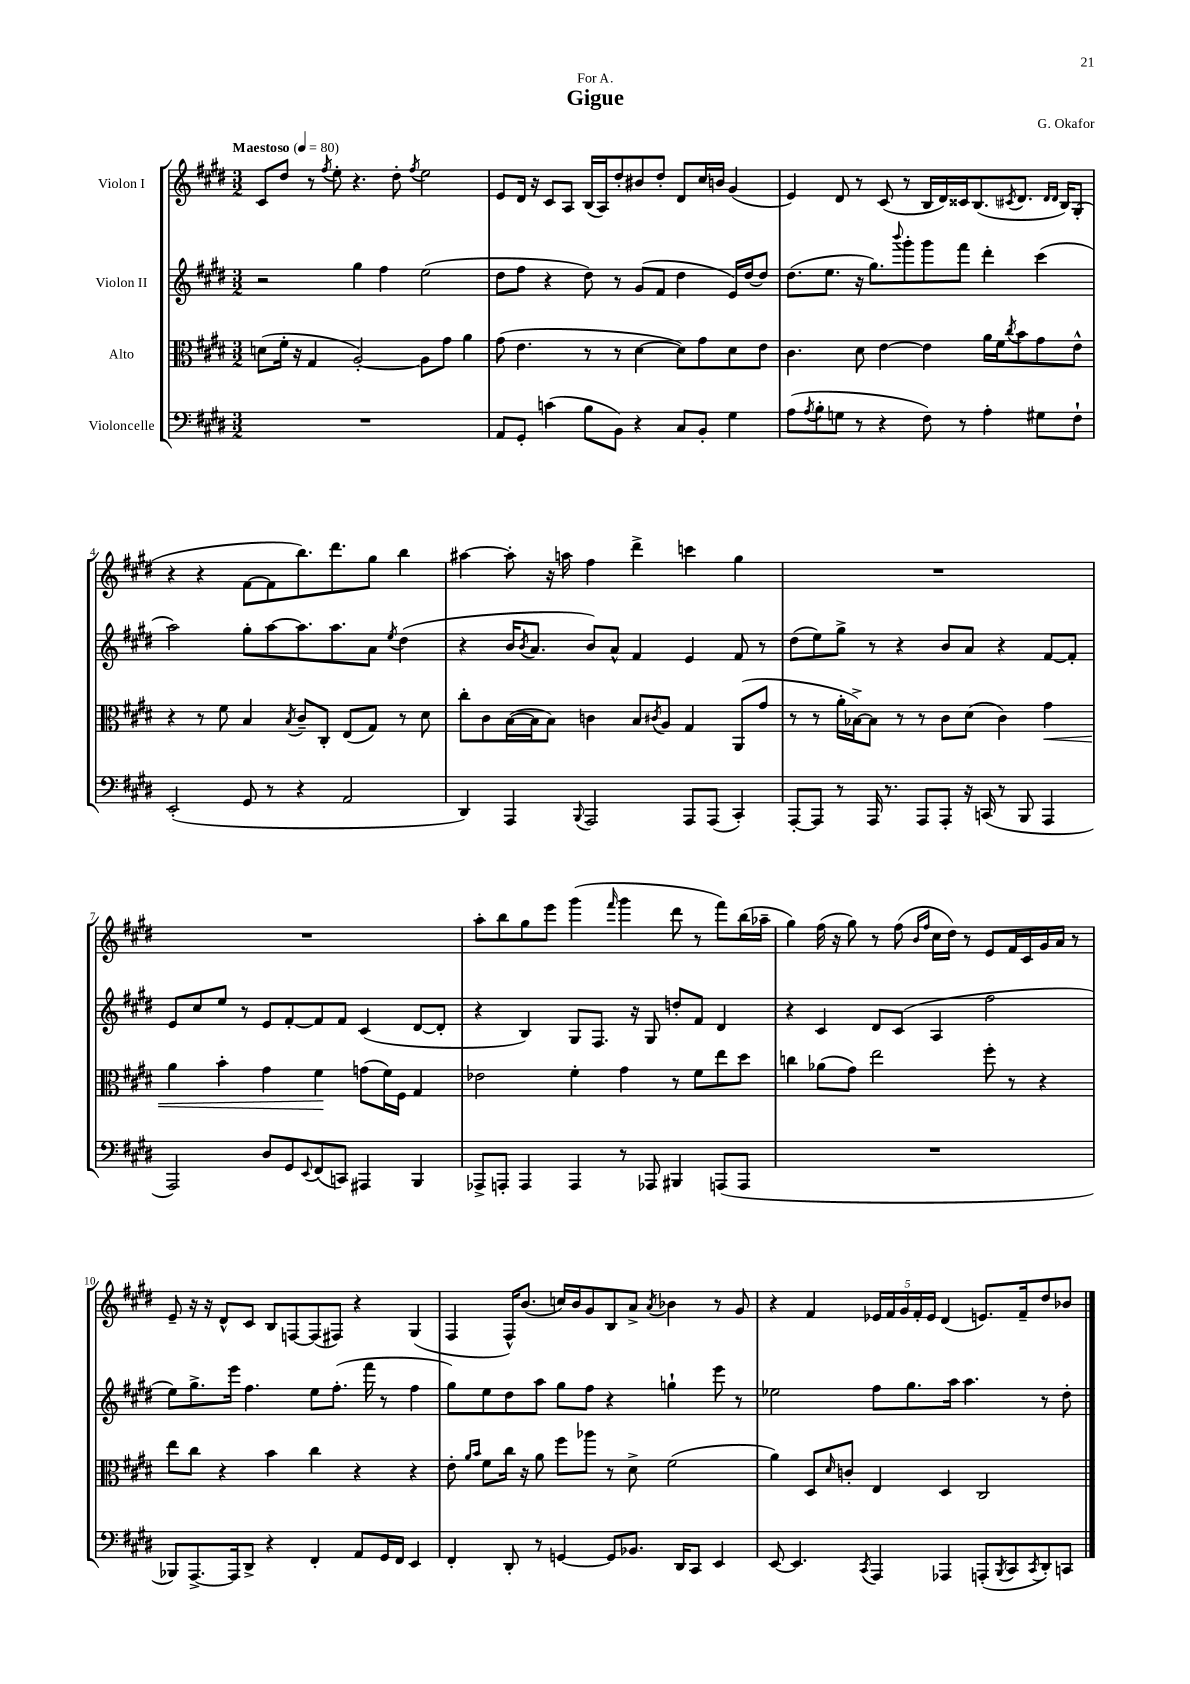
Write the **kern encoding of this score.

**kern	**kern	**kern	**kern
*staff4	*staff3	*staff2	*staff1
*clefF4	*clefC3	*clefG2	*clefG2
*k[f#c#g#d#]	*k[f#c#g#d#]	*k[f#c#g#d#]	*k[f#c#g#d#]
*M3/2	*M3/2	*M3/2	*M3/2
*MM80	*MM80	*MM80	*MM80
1.r	(8d	2r	8c#
.	16f#'	.	8dd#
.	16r	.	.
.	4G#	.	8r
.	.	.	8qff#
.	.	.	8ee'
.	[2A')	4gg#	4.r
.	.	4ff#	.
.	.	.	8dd#'
.	.	.	8qff#
.	8A]	(2ee	2ee
.	8g#	.	.
.	4a	.	.
=	=	=	=
8AA	(8g#	8dd#	8e
8GG#'	4.e	8ff#	16d#
.	.	.	16r
(4c	.	4r	8c#
.	.	.	8A
8B	8r	8dd#)	(16B
.	.	.	16A)
8BB)	8r	8r	8dd#'
4r	[4d#	(8g#	8b#
.	.	8f#	8dd#'
8C#	8d#])	4dd#	8d#
8BB'	8g#	.	16cc#
.	.	.	16b
4G#	8d#	16e)	(4g#
.	.	[16dd#	.
.	8e	8dd#]	.
=	=	=	=
(8A	4.c#	(8.dd#	4e)
8qA	.	.	.
8B'	.	.	.
.	.	8.ee	.
8G	.	.	8d#
8r	8d#	16r	8r
.	.	8.gg#)	.
4r	[4e	.	(8c#
.	.	8qqbbb	.
.	.	8ggg#'	8r
8F#)	4e]	8ggg#	16B
.	.	.	16d#)
8r	.	8fff#	16c##
.	.	.	(8.B
4A'	16a	4ddd#'	.
.	16f#	.	.
.	8qcc#	.	8qc#
.	8b	.	8.d#
8G#	8g#	(4ccc#	.
.	.	.	16qqd#
.	.	.	16qqd#
.	.	.	16B)
8F#`	8e^^	.	(8G#'
=	=	=	=
(2EE'	4r	2aa)	4r
.	8r	.	4r
.	8f#	.	.
8GG#	4B	8gg#'	[8f#
8r	.	[8aa	8f#]
.	8qB	.	.
4r	8c#~	8.aa]	8.bb)
.	8C#'	.	.
.	.	8.aa	8.ddd#
2AA	(8E	.	.
.	8G#)	8a	8gg#
.	.	8qee	.
.	8r	(4dd#	4bb
.	8d#	.	.
=	=	=	=
4DD#)	8cc#'	4r	[4aa#
.	8c#	.	.
4AAA	([16B	16b	8aa#']
.	.	8qb	.
.	16B]	8.a	.
.	8B)	.	16r
.	.	.	16aa
8qqBBB	.	.	.
2AAA	4c	8b)	4ff#
.	.	8a^^	.
.	8B	4f#	4ddd#^
.	8qc#	.	.
.	8A	.	.
8AAA	4G#	4e	4ccc
(8AAA	.	.	.
4CC#')	(8AA	8f#	4gg#
.	8g#	8r	.
=	=	=	=
[8AAA'	8r	(8dd#	1.r
8AAA]	8r	8ee)	.
8r	16a'	8gg#^	.
.	[16B-^)	.	.
16AAA	8B-]	8r	.
8.r	.	.	.
.	8r	4r	.
8AAA	8r	.	.
8AAA'	8c#	8b	.
16r	(8d#	8a	.
(16CC	.	.	.
8r	4c#)	4r	.
8BBB	.	.	.
4AAA	4g#	[8f#	.
.	.	8f#']	.
=	=	=	=
2AAA)	4a	8e	1.r
.	.	8cc#	.
.	4b'	8ee	.
.	.	8r	.
8D#	4g#	8e	.
8GG#	.	[8f#'	.
8qqEE	.	.	.
(8FF#	4f#	8f#]	.
8CC)	.	8f#	.
4AAA#	(8g	(4c#	.
.	16f#)	.	.
.	16F#	.	.
4BBB	4G#	[8d#	.
.	.	8d#']	.
=	=	=	=
8AAA-^	2e-	4r	8aa'
8AAA'	.	.	8bb
4AAA	.	4B)	8gg#
.	.	.	8eee
4AAA	4f#'	8G#	(4ggg#
.	.	8.F#	.
.	.	.	16qqfff#
8r	4g#	.	4ggg#
.	.	16r	.
8AAA-	.	8G#	.
4BBB#	8r	8dd'	8ddd#
.	8f#	8f#	8r
(8AAA	8ee	4d#	8fff#)
8AAA	8dd#	.	(16bb
.	.	.	16aa-~
=	=	=	=
1.r	4cc	4r	4gg#)
.	(8a-	4c#	(16ff#
.	.	.	16r
.	8g#)	.	8gg#)
.	2ee	8d#	8r
.	.	(8c#	(8ff#
.	.	.	16qqb
.	.	.	16qqff#
.	.	4A	16cc#
.	.	.	16dd#)
.	.	.	8r
.	8ff#'	2ff#	8e
.	8r	.	16f#
.	.	.	16c#
.	4r	.	16g#
.	.	.	16a
.	.	.	8r
=	=	=	=
8BBB-)	8ee	8ee)	8e~
[8.AAA^	8cc#	8.gg#^	16r
.	.	.	16r
.	4r	.	8d#^^
16AAA]	.	16eee	.
8DD#^	.	4.ff#	8c#
4r	4b	.	8B
.	.	.	[8F
4FF#'	4cc#	8ee	(8F]
.	.	(8.ff#'	8F#)
8AA	4r	.	4r
.	.	16fff#	.
16GG#	.	8r	.
16FF#	.	.	.
4EE	4r	4ff#	(4G#
=	=	=	=
4FF#'	8e'	8gg#)	4F#
.	16qqa	.	.
.	16qqb	.	.
.	8f#	8ee	.
8DD#'	16cc#	8dd#	16F#^^)
.	16r	.	(8.b
8r	8a	8aa	.
[4GG	8ff#	8gg#	16cc)
.	.	.	16b
.	8aa-	8ff#	8g#
8GG]	8r	4r	8B
8.BB-	8d#^	.	8a^
.	.	.	8qa
.	(2f#	4gg`	4b-
16DD#	.	.	.
8CC#	.	.	.
4EE	.	8eee	8r
.	.	8r	8g#
=	=	=	=
[8EE	4a)	2ee-	4r
4.EE]	.	.	.
.	8D#	.	4f#
.	16qqd#	.	.
.	8c'	.	.
8qCC#	.	.	.
4AAA	4E	8ff#	20e-
.	.	.	20f#
.	.	.	20g#
.	.	8.gg#	.
.	.	.	20f#'
.	.	.	20e-
4AAA-	4D#	.	(4d#
.	.	16aa	.
.	.	4.aa	.
(8AAA'	2C#	.	8.e)
8qBBB	.	.	.
8CC#	.	.	.
.	.	.	16f#~
8qCC#	.	.	.
8DD#')	.	8r	8dd#
8CC	.	8dd#'	8b-
==	==	==	==
*-	*-	*-	*-
